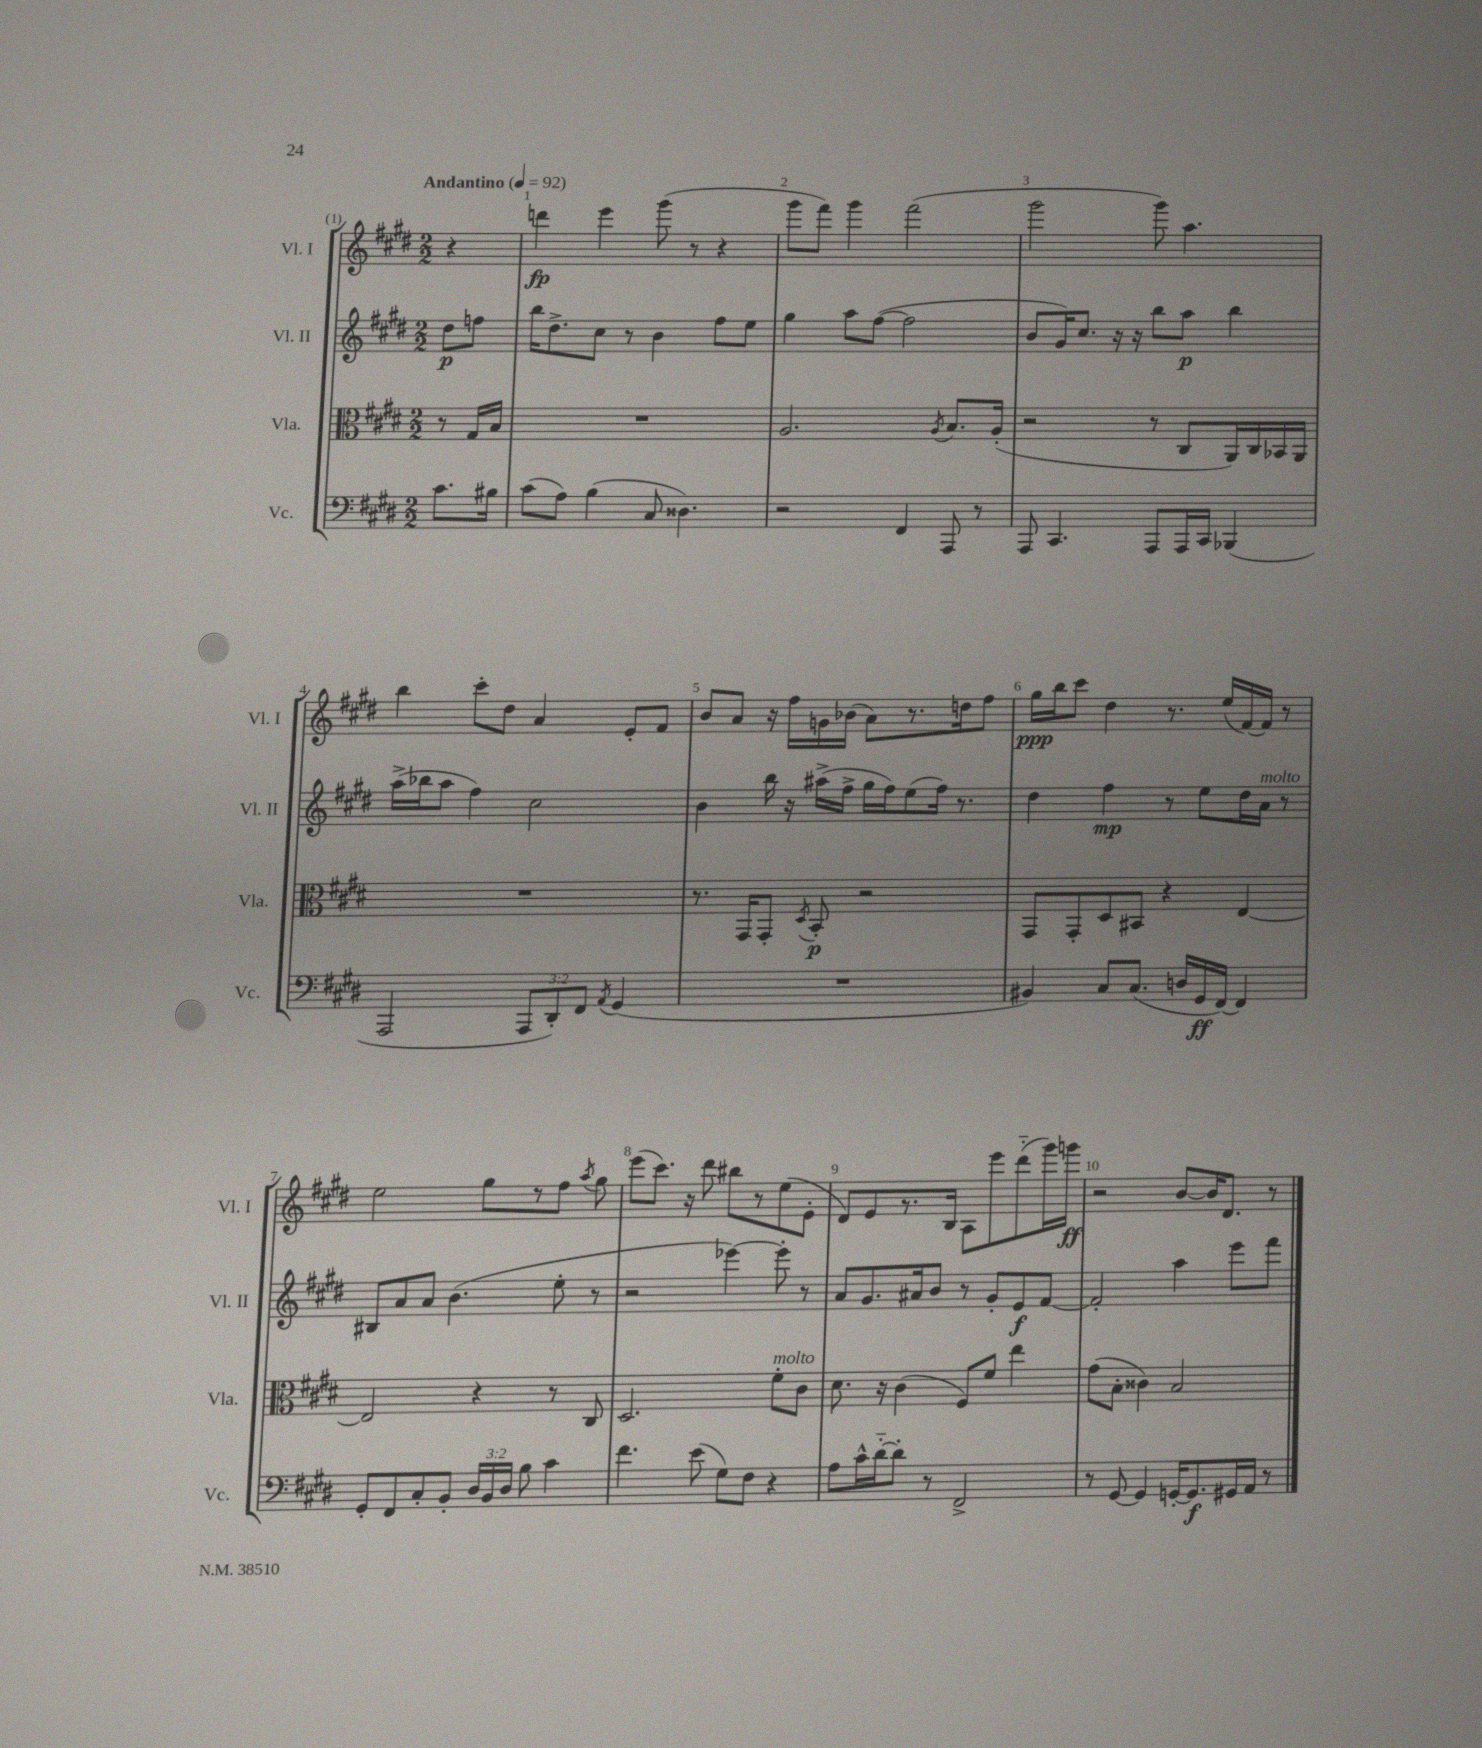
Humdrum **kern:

**kern	**dynam	**kern	**dynam	**kern	**dynam	**kern	**dynam
*part4	*part4	*part3	*part3	*part2	*part2	*part1	*part1
*staff4	*staff4	*staff3	*staff3	*staff2	*staff2	*staff1	*staff1
*I"Vc.	*	*I"Vla.	*	*I"Vl. II	*	*I"Vl. I	*
*I'Vc.	*	*I'Vla.	*	*I'Vl. II	*	*I'Vl. I	*
*clefF4	*	*clefC3	*	*clefG2	*	*clefG2	*
*k[f#c#g#d#]	*	*k[f#c#g#d#]	*	*k[f#c#g#d#]	*	*k[f#c#g#d#]	*
*M2/2	*	*M2/2	*	*M2/2	*	*M2/2	*
*MM92	*	*MM92	*	*MM92	*	*MM92	*
=	=	=	=	=	=	=	=
!	!	!	!	!	!	!LO:TX:a:B:t=Andantino	!
8.c#\L	.	8r	.	8dd#\L	p	4r	.
.	.	16G#/LL	.	8ffn\J	.	.	.
16B#X\Jk	.	16B/JJ	.	.	.	.	.
=1	=1	=1	=1	=1	=1	=1	=1
(8c#\L	.	1r	.	16bb\KL	.	4dddn\	fp
.	.	.	.	8.dd#^\	.	.	.
8A\J)	.	.	.	.	.	.	.
(4B\	.	.	.	8cc#\J	.	4eee\	.
.	.	.	.	8r	.	.	.
8C#/	.	.	.	4b\	.	(8ggg#\	.
4.D##X\)	.	.	.	.	.	8r	.
.	.	.	.	8ff#\L	.	4r	.
.	.	.	.	8ee\J	.	.	.
=2	=2	=2	=2	=2	=2	=2	=2
2r	.	2.A/	.	4gg#\	.	8ggg#\L	.
.	.	.	.	.	.	8fff#\J)	.
.	.	.	.	8aa\L	.	4ggg#\	.
.	.	.	.	([8ff#\J	.	.	.
4FF#/	.	.	.	2ff#\]	.	(2fff#\	.
.	.	8qA/	.	.	.	.	.
8AAA/	.	8.B/L	.	.	.	.	.
8r	.	.	.	.	.	.	.
.	.	(16A'/Jk	.	.	.	.	.
=3	=3	=3	=3	=3	=3	=3	=3
8AAA/	.	2r	.	8b/L	.	2ggg#\	.
4.CC#/	.	.	.	16g#/K)	.	.	.
.	.	.	.	8.cc#/J	.	.	.
.	.	.	.	16r	.	.	.
.	.	.	.	16r	.	.	.
8AAA/L	.	8r	.	8bb\L	.	8ggg#\)	.
16AAA/L	.	8C#/L	.	8aa\J	p	4.aa\	.
16CC#/JJ	.	.	.	.	.	.	.
(4BBB-X/	.	16AA/L)	.	4bb\	.	.	.
.	.	16C#/	.	.	.	.	.
.	.	16BB-X/	.	.	.	.	.
.	.	16AA/JJ	.	.	.	.	.
!!LO:LB:g=z
=4	=4	=4	=4	=4	=4	=4	=4
2AAA/	.	1r	.	(16aa^\LL	.	4bb\	.
.	.	.	.	16bb-X\J	.	.	.
.	.	.	.	8aa\J	.	.	.
.	.	.	.	4ff#\)	.	8ccc#'\L	.
.	.	.	.	.	.	8dd#\J	.
12AAA/L	.	.	.	2cc#\	.	4a/	.
12DD#'/)	.	.	.	.	.	.	.
12FF#/J	.	.	.	.	.	.	.
8qAA/	.	.	.	.	.	.	.
(4GG#/	.	.	.	.	.	8e'/L	.
.	.	.	.	.	.	8f#/J	.
=5	=5	=5	=5	=5	=5	=5	=5
1r	.	8.r	.	4b\	.	8b/L	.
.	.	.	.	.	.	8a/J	.
.	.	16GG#/KL	.	.	.	.	.
.	.	8GG#'/J	.	16bb\	.	16r	.
.	.	.	.	16r	.	16ff#\LL	.
.	.	8qD#/	.	.	.	.	.
.	.	8BB'/	p	(16aa#X^\LL	.	16gn\	.
.	.	.	.	16ff#^\JJ	.	(16b-X\JJ	.
.	.	2r	.	16gg#\LL	.	8a\L)	.
.	.	.	.	16ff#\J)	.	.	.
.	.	.	.	(8ee\	.	8.r	.
.	.	.	.	16ff#\Jk)	.	.	.
.	.	.	.	8.r	.	16ddn\k	.
.	.	.	.	.	.	8ff#\J	.
=6	=6	=6	=6	=6	=6	=6	=6
4BB#X/)	.	8GG#/L	.	4dd#\	.	16gg#\LL	ppp
.	.	.	.	.	.	16bb\J	.
.	.	8GG#'/	.	.	.	8ccc#\J	.
8C#/L	.	8D#/	.	4ff#\	mp	4dd#\	.
(8.C#/J	.	8BB#X/J	.	.	.	.	.
.	.	4r	.	8r	.	8.r	.
16Dn/LL	.	.	.	.	.	.	.
16GG#/	ff	.	.	8ee\L	.	.	.
[16FF#/JJ)	.	.	.	.	.	(16ee/LL	.
4FF#/]	.	[4E/	.	16dd#\L	.	[16f#/)	.
!	!	!	!	!LO:TX:a:i:t=molto	!	!	!
.	.	.	.	16a\JJ	.	16f#/JJ]	.
.	.	.	.	8r	.	8r	.
!!LO:LB:g=z
=7	=7	=7	=7	=7	=7	=7	=7
8GG#'/L	.	2E/]	.	8B#X/L	.	2ee\	.
8FF#/	.	.	.	8a/	.	.	.
8C#'/	.	.	.	8a/J	.	.	.
8BB'/J	.	.	.	(4.b\	.	.	.
24D#/LL	.	4r	.	.	.	8gg#\L	.
24BB/	.	.	.	.	.	.	.
24D#/JJ	.	.	.	.	.	.	.
8B\	.	.	.	.	.	8r	.
4c#\	.	8r	.	8ee'\	.	8ff#\J	.
.	.	.	.	.	.	8qaa/	.
.	.	8C#/	.	8r	.	8gg#\	.
=8	=8	=8	=8	=8	=8	=8	=8
4.f#\	.	2.D#/	.	2r	.	(8eee\L	.
.	.	.	.	.	.	8.ccc#\J)	.
.	.	.	.	.	.	16r	.
(8e\	.	.	.	.	.	8ddd#\	.
8G#\L)	.	.	.	[4eee-X\)	.	8bb#X\L	.
8F#\J	.	.	.	.	.	8r	.
!	!	!LO:TX:a:i:t=molto	!	!	!	!	!
4r	.	8f#'\L	.	8eee-'\]	.	(8ee\	.
.	.	8c#\J	.	8r	.	8e'\J	.
=9	=9	=9	=9	=9	=9	=9	=9
8A\L	.	8.d#\	.	8a/L	.	8d#/L)	.
16c#^^\L	.	.	.	8.g#/	.	8e/	.
[16d#\J	.	16r	.	.	.	.	.
8d#'\J]	.	(4c#\	.	.	.	8.r	.
.	.	.	.	16a#X/k	.	.	.
8r	.	.	.	8b/J	.	.	.
.	.	.	.	.	.	16B/Jk	.
2FF#^/	.	8F#/L)	.	8r	.	8A\L	.
.	.	8f#/J	.	8g#'/L	.	8eee\	.
.	.	4ee\	.	8e/	f	(8ddd#\	.
.	.	.	.	[8f#/J	.	16ggg#\L)	.
.	.	.	.	.	.	16gggn\JJ	ff
=10	=10	=10	=10	=10	=10	=10	=10
8r	.	(8g#\L	.	2f#'/]	.	2r	.
[8GG#/	.	8B'\J	.	.	.	.	.
4GG#/]	.	4c##X\)	.	.	.	.	.
[16GGn'/KL	.	2B/	.	4aa\	.	[8b/L	.
8.GG/]	f	.	.	.	.	.	.
.	.	.	.	.	.	16b/K]	.
.	.	.	.	.	.	8.d#/J	.
16GG#X/L	.	.	.	8eee\L	.	.	.
16AA/JJ	.	.	.	.	.	.	.
8r	.	.	.	8fff#\J	.	8r	.
==	==	==	==	==	==	==	==
*-	*-	*-	*-	*-	*-	*-	*-
